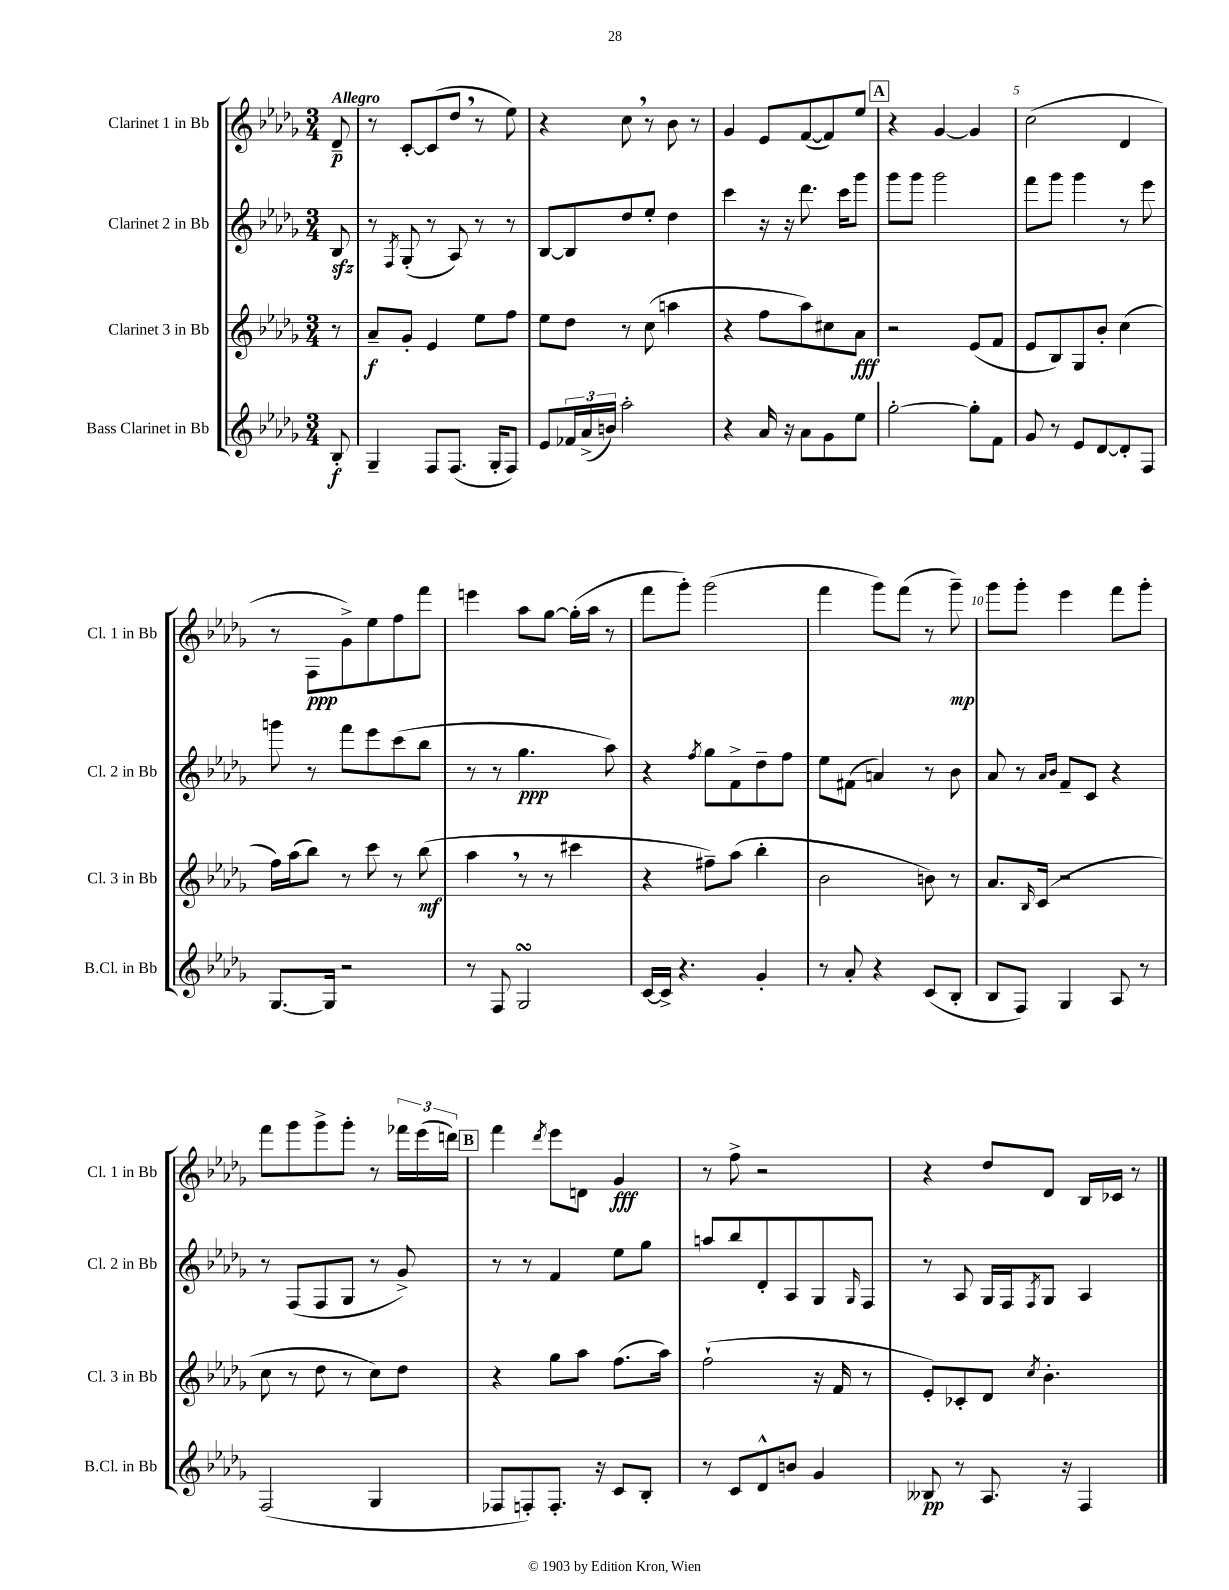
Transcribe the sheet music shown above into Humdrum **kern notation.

**kern	**dynam	**kern	**dynam	**kern	**dynam	**kern	**dynam
*part4	*part4	*part3	*part3	*part2	*part2	*part1	*part1
*staff4	*staff4	*staff3	*staff3	*staff2	*staff2	*staff1	*staff1
*I"Bass Clarinet in Bb	*	*I"Clarinet 3 in Bb	*	*I"Clarinet 2 in Bb	*	*I"Clarinet 1 in Bb	*
*I'B.Cl. in Bb	*	*I'Cl. 3 in Bb	*	*I'Cl. 2 in Bb	*	*I'Cl. 1 in Bb	*
*clefG2	*	*clefG2	*	*clefG2	*	*clefG2	*
*k[b-e-a-d-g-]	*	*k[b-e-a-d-g-]	*	*k[b-e-a-d-g-]	*	*k[b-e-a-d-g-]	*
*M3/4	*	*M3/4	*	*M3/4	*	*M3/4	*
=	=	=	=	=	=	=	=
!	!	!	!	!	!	!LO:TX:a:B:t=Allegro	!
8B-'/	f	8r	.	8B-zz/	.	8d-~/	p
=1	=1	=1	=1	=1	=1	=1	=1
4G-~/	.	8a-~/L	f	8r	.	8r	.
.	.	.	.	8qF/	.	.	.
.	.	8g-'/J	.	(8G-'/	.	[8c'/L	.
8F/L	.	4e-/	.	8r	.	(8c/]	.
(8.F/J	.	.	.	8A-/)	.	8dd-,/J	.
.	.	8ee-\L	.	8r	.	8r	.
16G-'/KL	.	.	.	.	.	.	.
8F/J)	.	8ff\J	.	8r	.	8ee-\)	.
=2	=2	=2	=2	=2	=2	=2	=2
8e-/L	.	8ee-\L	.	[8B-/L	.	4r	.
24f-X/L	.	8dd-\J	.	8B-/]	.	.	.
(24a-^/	.	.	.	.	.	.	.
24bn/JJ)	.	.	.	.	.	.	.
2aa-'\	.	8r	.	8dd-/	.	8cc,\	.
.	.	(8cc\	.	8ee-'/J	.	8r	.
.	.	4aan\	.	4dd-\	.	8b-\	.
.	.	.	.	.	.	8r	.
=3	=3	=3	=3	=3	=3	=3	=3
4r	.	4r	.	4ccc\	.	4g-/	.
16a-/	.	8ff\L	.	16r	.	8e-/L	.
16r	.	.	.	16r	.	.	.
8a-\L	.	8aa-\)	.	8.ddd-\	.	([8f/	.
8g-\	.	8cc#X\	.	.	.	8f/])	.
.	.	.	.	16ccc\KL	.	.	.
8ee-\J	.	8a-\J	fff	8ggg-\J	.	8ee-/J	.
!!LO:REH:place=s1:t=A
=4	=4	=4	=4	=4	=4	=4	=4
[2gg-'\	.	2r	.	8ggg-\L	.	4r	.
.	.	.	.	8ggg-\J	.	.	.
.	.	.	.	2ggg-\	.	[4g-/	.
8gg-'\L]	.	(8e-/L	.	.	.	4g-/]	.
8f\J	.	8f/J	.	.	.	.	.
=5	=5	=5	=5	=5	=5	=5	=5
8g-/	.	8e-/L	.	8fff\L	.	(2cc\	.
8r	.	8B-/)	.	8ggg-\J	.	.	.
8e-/L	.	8G-/	.	4ggg-\	.	.	.
[8d-/	.	8b-'/J	.	.	.	.	.
8d-'/]	.	(4cc\	.	8r	.	4d-/	.
8F/J	.	.	.	8eee-\	.	.	.
!!LO:LB:g=z
=6	=6	=6	=6	=6	=6	=6	=6
[8.G-/L	.	16ff\LL)	.	8gggn\	.	8r	.
.	.	(16aa-\J	.	.	.	.	.
.	.	8bb-\J)	.	8r	.	8F\L	ppp
16G-/Jk]	.	.	.	.	.	.	.
2r	.	8r	.	8fff\L	.	8g-^\)	.
.	.	8ccc\	.	8eee-\	.	8ee-\	.
.	.	8r	.	(8ccc\	.	8ff\	.
.	.	(8bb-\	mf	8bb-\J	.	8fff\J	.
=7	=7	=7	=7	=7	=7	=7	=7
8r	.	4aa-,\	.	8r	.	4eeen\	.
8F/	.	.	.	8r	.	.	.
2G-sSSs/	.	8r	.	4.gg-\	ppp	8aa-\L	.
.	.	8r	.	.	.	[8gg-\J	.
.	.	4ccc#X\	.	.	.	(16gg-'\LL]	.
.	.	.	.	.	.	16aa-\JJ	.
.	.	.	.	8aa-\)	.	8r	.
=8	=8	=8	=8	=8	=8	=8	=8
[16c/LL	.	4r	.	4r	.	8fff\L	.
16c^/JJ]	.	.	.	.	.	.	.
4.r	.	.	.	.	.	8ggg-'\J)	.
.	.	.	.	8qff/	.	.	.
.	.	8ff#X~\L)	.	8gg-\L	.	(2ggg-\	.
.	.	(8aa-\J	.	8f^\	.	.	.
4g-'/	.	4bb-'\	.	8dd-~\	.	.	.
.	.	.	.	8ff\J	.	.	.
=9	=9	=9	=9	=9	=9	=9	=9
8r	.	2b-\	.	8ee-\L	.	4fff\	.
8a-'/	.	.	.	(8f#X\J	.	.	.
4r	.	.	.	4an/)	.	8ggg-\L)	.
.	.	.	.	.	.	(8fff\J	.
(8c/L	.	8bn\)	.	8r	.	8r	.
8B-'/J	.	8r	.	8b-\	.	8ggg-~\)	mp
=10	=10	=10	=10	=10	=10	=10	=10
8B-/L	.	8.a-/L	.	8a-/	.	8ggg-\L	.
8F/J)	.	.	.	8r	.	8ggg-'\J	.
.	.	16qqB-/	.	.	.	.	.
.	.	(16c/Jk	.	.	.	.	.
.	.	.	.	16qqa-/LL	.	.	.
.	.	.	.	16qqb-/JJ	.	.	.
4G-/	.	2r	.	8f~/L	.	4eee-\	.
.	.	.	.	8c/J	.	.	.
8A-/	.	.	.	4r	.	8fff\L	.
8r	.	.	.	.	.	8ggg-'\J	.
!!LO:LB:g=z
=11	=11	=11	=11	=11	=11	=11	=11
(2F/	.	8cc\	.	8r	.	8fff\L	.
.	.	8r	.	(8F/L	.	8ggg-\	.
.	.	8dd-\	.	8F/	.	8ggg-^\	.
.	.	8r	.	8G-/J	.	8ggg-'\J	.
4G-/	.	8cc\L)	.	8r	.	8r	.
.	.	8dd-\J	.	8g-^/)	.	24fff-X\LL	.
.	.	.	.	.	.	(24eee-\	.
.	.	.	.	.	.	24dddn\JJ)	.
!!LO:REH:place=s1:t=B
=12	=12	=12	=12	=12	=12	=12	=12
8F-X/L	.	4r	.	8r	.	4fff\	.
8Fn'/)	.	.	.	8r	.	.	.
.	.	.	.	.	.	8qddd-/	.
8.F'/J	.	8gg-\L	.	4f/	.	8eee-\L	.
.	.	8aa-\J	.	.	.	8dn\J	.
16r	.	.	.	.	.	.	.
8c/L	.	(8.ff\L	.	8ee-\L	.	4g-/	fff
8B-'/J	.	.	.	8gg-\J	.	.	.
.	.	16aa-\Jk)	.	.	.	.	.
=13	=13	=13	=13	=13	=13	=13	=13
8r	.	(2ff`\	.	8aan/L	.	8r	.
8c/L	.	.	.	8bb-/	.	8ff^\	.
8d-^^/	.	.	.	8d-'/	.	2r	.
8bn/J	.	.	.	8A-/	.	.	.
4g-/	.	16r	.	8G-/	.	.	.
.	.	16f/	.	.	.	.	.
.	.	.	.	16qqG-/	.	.	.
.	.	8r	.	8F/J	.	.	.
=14	=14	=14	=14	=14	=14	=14	=14
8B--X/	pp	8e-'/L)	.	8r	.	4r	.
8r	.	8c-X'/	.	8A-/	.	.	.
8.A-/	.	8d-/J	.	16G-/LL	.	8dd-/L	.
.	.	.	.	16F/J	.	.	.
.	.	8qcc/	.	8qF/	.	.	.
.	.	4.b-'\	.	8G-/J	.	8d-/J	.
16r	.	.	.	.	.	.	.
4F/	.	.	.	4A-/	.	16B-/LL	.
.	.	.	.	.	.	16c-X/JJ	.
.	.	.	.	.	.	8r	.
==	==	==	==	==	==	==	==
*-	*-	*-	*-	*-	*-	*-	*-
